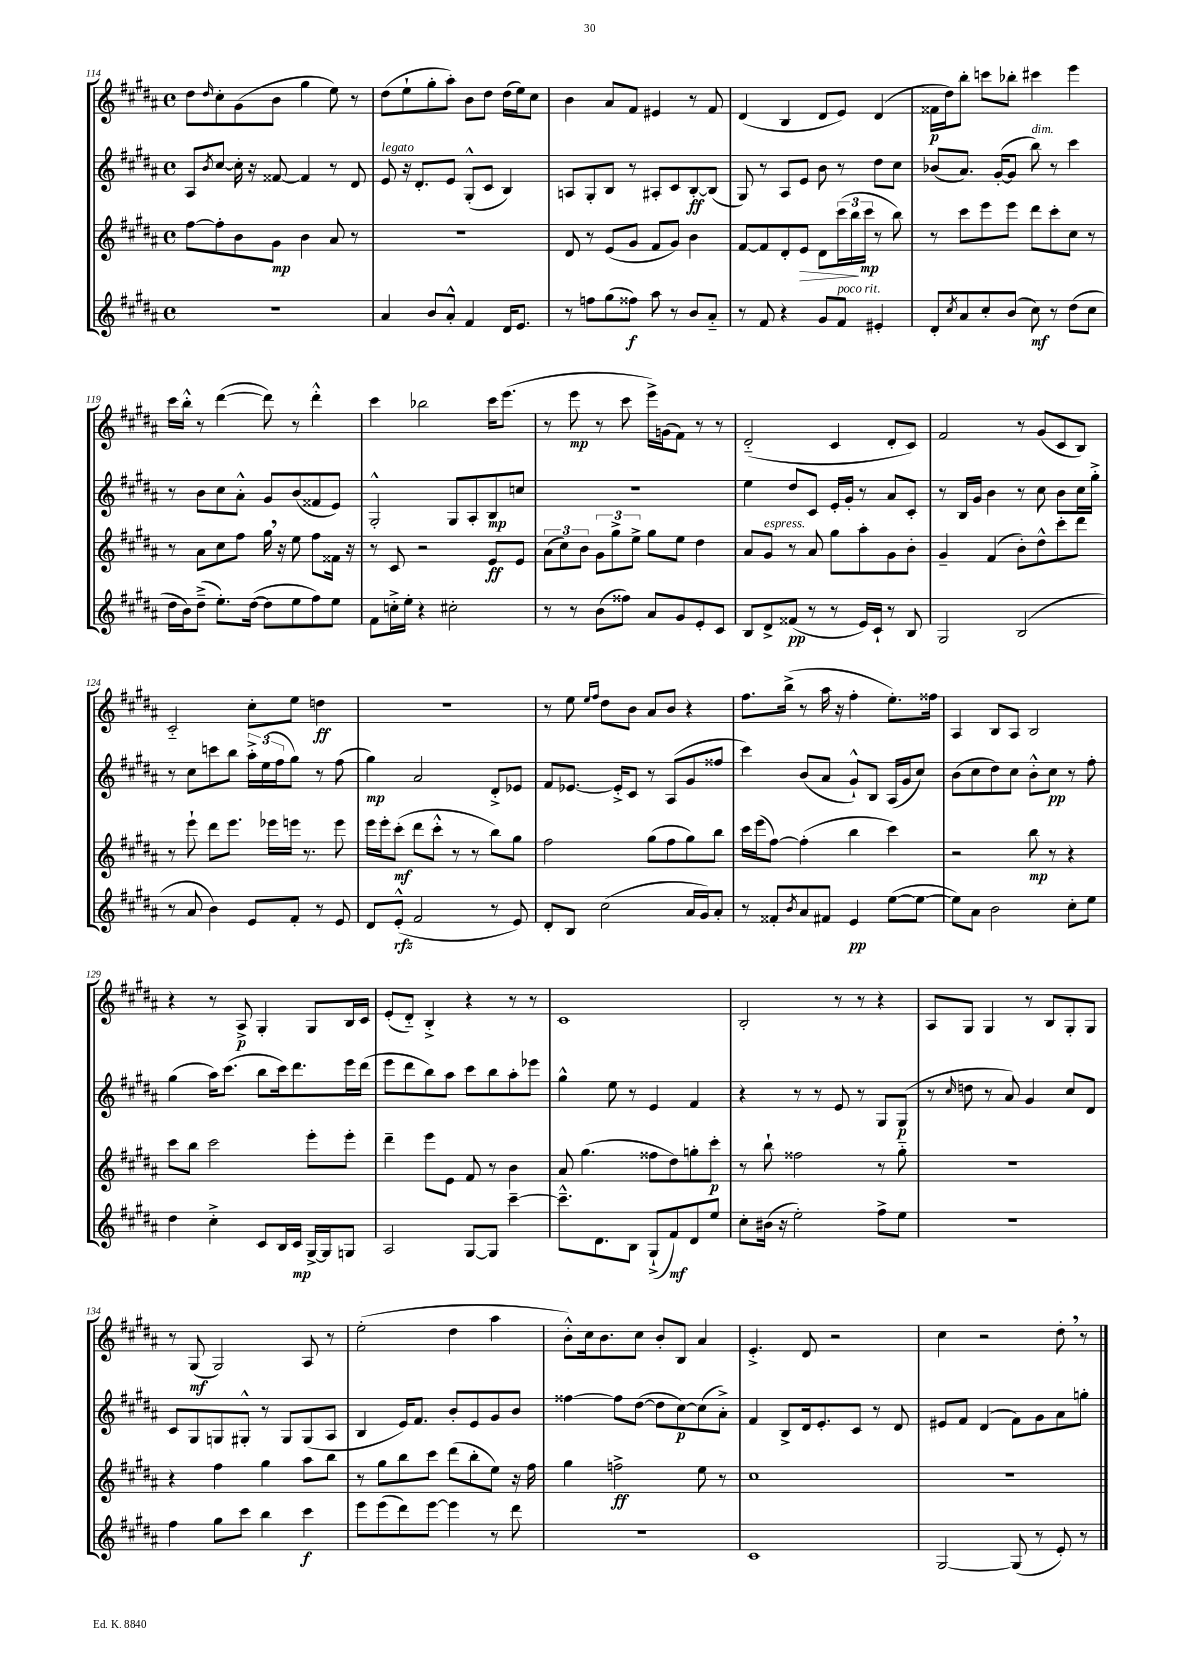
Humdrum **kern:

**kern	**dynam	**kern	**dynam	**kern	**dynam	**kern	**dynam
*part4	*part4	*part3	*part3	*part2	*part2	*part1	*part1
*staff4	*staff4	*staff3	*staff3	*staff2	*staff2	*staff1	*staff1
*clefG2	*	*clefG2	*	*clefG2	*	*clefG2	*
*k[f#c#g#d#a#]	*	*k[f#c#g#d#a#]	*	*k[f#c#g#d#a#]	*	*k[f#c#g#d#a#]	*
*M4/4	*	*M4/4	*	*M4/4	*	*M4/4	*
*met(c)	*	*met(c)	*	*met(c)	*	*met(c)	*
=114	=114	=114	=114	=114	=114	=114	=114
1r	.	[8ff#\L	.	8A#/L	.	8dd#\L	.
.	.	.	.	8qb/	.	16qqdd#/	.
.	.	8ff#'\]	.	[8cc#/J	.	8cc#'\	.
.	.	8b\	.	16cc#'\]	.	(8g#\	.
.	.	.	.	16r	.	.	.
.	.	8g#\J	mp	[8f##X/	.	8b\J	.
.	.	4b\	.	4f##/]	.	4gg#\	.
.	.	8a#/	.	8r	.	8ee\)	.
.	.	8r	.	8d#/	.	8r	.
=115	=115	=115	=115	=115	=115	=115	=115
!	!	!	!	!LO:TX:a:i:t=legato	!	!	!
4a#/	.	1r	.	8e/	.	(8dd#\L	.
.	.	.	.	16r	.	8ee`\	.
.	.	.	.	8.d#'/L	.	.	.
8b/L	.	.	.	.	.	8gg#'\	.
8a#'^^/J	.	.	.	8e/J	.	8aa#'\J)	.
4f#/	.	.	.	(8G#'^^/L	.	8b\L	.
.	.	.	.	8c#/J	.	8dd#\J	.
16d#/KL	.	.	.	4B/)	.	(16dd#\LL	.
8.e/J	.	.	.	.	.	16ee\J)	.
.	.	.	.	.	.	8cc#\J	.
=116	=116	=116	=116	=116	=116	=116	=116
8r	.	8d#/	.	8An/L	.	4b\	.
8ffn\L	.	8r	.	8G#'/	.	.	.
(8gg#\	.	(8e/L	.	8B/J	.	8a#/L	.
8ff##X\J)	f	8g#/J	.	8r	.	8f#/J	.
8aa#\	.	8f#/L	.	8A#X'/L	.	4e#X/	.
8r	.	8g#/J)	.	8c#/	.	.	.
8b/L	.	4b\	.	[8B'/	ff	8r	.
8a#/J	.	.	.	(8B/J]	.	8f#/	.
=117	=117	=117	=117	=117	=117	=117	=117
8r	.	[8f#/L	.	8G#/)	.	(4d#/	.
8f#/	.	8f#/]	.	8r	.	.	.
4r	.	8d#'/	.	8A#/L	.	4B/	.
!	!	!	!LO:HP:b	!	!	!	!
.	.	8e/J	>	8e/J	.	.	.
8g#/L	.	8d#\L	.	8b\	.	8d#/L	.
!LO:TX:a:i:t=poco rit.	!	!	!	!	!	!	!
8f#/J	.	(24ccc#\L	.	8r	.	8e/J)	.
.	.	24bb\	.	.	.	.	.
.	.	24ccc#\JJ	] mp	.	.	.	.
4e#X'/	.	8r	.	8dd#\L	.	(4d#/	.
.	.	8bb\)	.	8cc#\J	.	.	.
=118	=118	=118	=118	=118	=118	=118	=118
8d#'/L	.	8r	.	(8b-X/L	.	16f##X\LL	p
.	.	.	.	.	.	16dd#\J)	.
8qcc#/	.	.	.	.	.	.	.
8a#/	.	8ccc#\L	.	8.a#/J)	.	8bb'\J	.
8cc#'/	.	8eee\	.	.	.	8cccn\L	.
.	.	.	.	([16g#'/KL	.	.	.
(8b/J	.	8eee\J	.	8g#/J]	.	8bb-X'\J	.
!	!	!	!	!LO:TX:a:i:t=dim.	!	!	!
8cc#\)	mf	8ddd#\L	.	8bb\)	.	4ccc#X\	.
8r	.	8ccc#'\	.	8r	.	.	.
(8dd#\L	.	8cc#\J	.	4ccc#\	.	4eee\	.
8cc#\J	.	8r	.	.	.	.	.
!!LO:LB:g=z
=119	=119	=119	=119	=119	=119	=119	=119
16dd#\LL	.	8r	.	8r	.	16ccc#\LL	.
16b\J)	.	.	.	.	.	16bb'^^\JJ	.
(8dd#~^\J	.	8a#\L	.	8b\L	.	8r	.
8.ee'\L)	.	8cc#\	.	8cc#\	.	([4ddd#\	.
.	.	8ff#\J	.	8a#'^^\J	.	.	.
([16dd#\Jk	.	.	.	.	.	.	.
8dd#\L]	.	16gg#,\	.	8g#/L	.	8ddd#\])	.
.	.	16r	.	.	.	.	.
8ee\	.	8ee\	.	(8b/	.	8r	.
8ff#\)	.	8ff#\L	.	8f##X/	.	4ddd#'^^\	.
8ee\J	.	16f##X\Jk	.	8e/J)	.	.	.
.	.	16r	.	.	.	.	.
=120	=120	=120	=120	=120	=120	=120	=120
8f#\L	.	8r	.	2G#'^^/	.	4ccc#\	.
16ccn'^\L	.	8c#/	.	.	.	.	.
16ee'\JJ	.	.	.	.	.	.	.
4r	.	2r	.	.	.	2bb-X\	.
2cc#X'\	.	.	.	8G#/L	.	.	.
.	.	.	.	8A#'/	.	.	.
.	.	8e/L	ff	8B/	mp	16ccc#\KL	.
.	.	.	.	.	.	(8.eee\J	.
.	.	8e/J	.	8ccn/J	.	.	.
=121	=121	=121	=121	=121	=121	=121	=121
8r	.	(12a#\L	.	1r	.	8r	.
.	.	12cc#\)	.	.	.	.	.
8r	.	.	.	.	.	8eee\	mp
.	.	12b\J	.	.	.	.	.
(8b\L	.	12g#\L	.	.	.	8r	.
.	.	12gg#^\	.	.	.	.	.
8ff##X\J)	.	.	.	.	.	8ccc#\	.
.	.	12ee^\J	.	.	.	.	.
8a#/L	.	8gg#\L	.	.	.	16eee^\LL)	.
.	.	.	.	.	.	(16gn\J	.
8g#/	.	8ee\J	.	.	.	8f#\J)	.
8e'/	.	4dd#\	.	.	.	8r	.
8c#/J	.	.	.	.	.	8r	.
=122	=122	=122	=122	=122	=122	=122	=122
8B/L	.	8a#/L	.	4ee\	.	(2d#/	.
!	!	!LO:TX:a:i:t=espress.	!	!	!	!	!
8d#^/	.	8g#/J	.	.	.	.	.
(8f##X/J	pp	8r	.	8dd#/L	.	.	.
8r	.	8a#/	.	8c#/J	.	.	.
8r	.	8gg#\L	.	16e'/LL	.	4c#/	.
.	.	.	.	16g#'/JJ	.	.	.
16e/LL)	.	8aa#'\	.	8r	.	.	.
16c#`/JJ	.	.	.	.	.	.	.
8r	.	8g#\	.	8a#/L	.	8d#'/L	.
8B/	.	8b'\J	.	8c#'/J	.	8c#/J)	.
=123	=123	=123	=123	=123	=123	=123	=123
2G#/	.	4g#~/	.	8r	.	2f#/	.
.	.	.	.	16B/LL	.	.	.
.	.	.	.	16g#/JJ	.	.	.
.	.	(4f#/	.	4b\	.	.	.
(2B/	.	8b'\L)	.	8r	.	8r	.
.	.	8dd#^^\	.	8cc#\	.	(8g#/L	.
.	.	8ccc#'\	.	8b\L	.	8c#/	.
.	.	8ddd#\J	.	16cc#\L	.	8B/J)	.
.	.	.	.	16gg#'^\JJ	.	.	.
!!LO:LB:g=z
=124	=124	=124	=124	=124	=124	=124	=124
8r	.	8r	.	8r	.	2c#/	.
8a#/	.	8eee`\	.	8cc#\L	.	.	.
4b\)	.	8ddd#\L	.	8cccn\	.	.	.
.	.	8.eee\J	.	8bb\J	.	.	.
8e/L	.	.	.	24aa#'^\LL	.	8cc#'\L	.
.	.	.	.	(24ee\	.	.	.
.	.	16eee-X\LL	.	.	.	.	.
.	.	.	.	24ff#\J	.	.	.
8f#'/J	.	16eeen\JJ	.	8gg#\J)	.	8ee\J	.
.	.	8.r	.	.	.	.	.
8r	.	.	.	8r	.	4ddn\	ff
8e/	.	8eee\	.	(8ff#\	.	.	.
=125	=125	=125	=125	=125	=125	=125	=125
8d#/L	.	16eee\LL	.	4gg#\)	mp	1r	.
.	.	16eee'\J	.	.	.	.	.
(8e'^^/J	rfz	(8ccc#'\J	mf	.	.	.	.
2f#/	.	8ddd#\L	.	2a#/	.	.	.
.	.	8ccc#'^^\J	.	.	.	.	.
.	.	8r	.	.	.	.	.
.	.	8r	.	.	.	.	.
8r	.	8bb\L)	.	8d#'^/L	.	.	.
8e/)	.	8gg#\J	.	8e-X/J	.	.	.
=126	=126	=126	=126	=126	=126	=126	=126
8d#'/L	.	2ff#\	.	8f#/L	.	8r	.
8B/J	.	.	.	[8.e-X/J	.	8ee\	.
.	.	.	.	.	.	16qqee/LL	.
.	.	.	.	.	.	16qqff#/JJ	.
(2cc#\	.	.	.	.	.	8dd#\L	.
.	.	.	.	16e-'^/KL]	.	.	.
.	.	.	.	8c#/J	.	8b\J	.
.	.	(8gg#\L	.	8r	.	8a#/L	.
.	.	8ff#\	.	(8A#/L	.	8b/J	.
16a#/LL	.	8gg#\)	.	8g#/	.	4r	.
16g#/J)	.	.	.	.	.	.	.
8a#'/J	.	8bb\J	.	8ff##X/J	.	.	.
=127	=127	=127	=127	=127	=127	=127	=127
8r	.	16ccc#\LL	.	4ccc#\)	.	8.ff#\L	.
.	.	(16eee\J	.	.	.	.	.
8f##X'/L	.	[8ff#\J)	.	.	.	.	.
.	.	.	.	.	.	(16bb^\Jk	.
8qb/	.	.	.	.	.	.	.
8a#/	.	(4ff#'\]	.	(8b/L	.	8r	.
8f#X/J	.	.	.	8a#/J	.	16aa#\	.
.	.	.	.	.	.	16r	.
4e/	pp	4bb\	.	8g#`^^/L)	.	4ff#'\	.
.	.	.	.	8B/J	.	.	.
([8ee\L	.	4ccc#\)	.	(16A#/LL	.	8.ee'\L)	.
.	.	.	.	16g#/J	.	.	.
8ee\J_	.	.	.	8cc#/J)	.	.	.
.	.	.	.	.	.	16ff##X\Jk	.
=128	=128	=128	=128	=128	=128	=128	=128
8ee\L])	.	2r	.	(8b\L	.	4A#/	.
8a#\J	.	.	.	8cc#\	.	.	.
2b\	.	.	.	8dd#\)	.	8B/L	.
.	.	.	.	8cc#\J	.	8A#/J	.
.	.	8bb\	mp	8b'^^\L	.	2B/	.
.	.	8r	.	8cc#\J	pp	.	.
8cc#'\L	.	4r	.	8r	.	.	.
8ee\J	.	.	.	8ff#'\	.	.	.
!!LO:LB:g=z
=129	=129	=129	=129	=129	=129	=129	=129
4dd#\	.	8ccc#\L	.	(4gg#\	.	4r	.
.	.	8bb\J	.	.	.	.	.
4cc#'^\	.	2ccc#\	.	16aa#\KL)	.	8r	.
.	.	.	.	(8.ccc#\J	.	.	.
.	.	.	.	.	.	8A#^/	p
8c#/L	.	.	.	8bb\L	.	4G#'/	.
16B/L	.	.	.	16ccc#\k)	.	.	.
16c#/JJ	mp	.	.	8.ddd#\	.	.	.
[16G#^/LL	.	8eee'\L	.	.	.	8G#/L	.
16G#/J]	.	.	.	.	.	.	.
8Gn/J	.	8eee'\J	.	16eee\L	.	16B/L	.
.	.	.	.	(16ddd#\JJ	.	16c#/JJ	.
=130	=130	=130	=130	=130	=130	=130	=130
2A#/	.	4ddd#~\	.	8eee\L	.	(8e'/L	.
.	.	.	.	8ddd#\	.	8d#/J)	.
.	.	8eee\L	.	8bb\)	.	4B'^/	.
.	.	8e\J	.	8aa#\J	.	.	.
[8G#/L	.	8f#/	.	8ccc#\L	.	4r	.
8G#/J]	.	8r	.	8bb\	.	.	.
[4ccc#~\	.	4b\	.	8aa#'\	.	8r	.
.	.	.	.	8eee-X\J	.	8r	.
=131	=131	=131	=131	=131	=131	=131	=131
8.ccc#~^^\L]	.	8a#/	.	4gg#^^\	.	1c#	.
.	.	(4.gg#\	.	.	.	.	.
8.d#\	.	.	.	.	.	.	.
.	.	.	.	8ee\	.	.	.
8B\J	.	.	.	8r	.	.	.
(8G#`^/L	.	8ff##X\L	.	4e/	.	.	.
8f#/)	mf	8dd#\)	.	.	.	.	.
8d#/	.	8ggn'\	.	4f#/	.	.	.
8ee/J	.	8ccc#'\J	p	.	.	.	.
=132	=132	=132	=132	=132	=132	=132	=132
8cc#'\L	.	8r	.	4r	.	2B'/	.
(16b#X\Jk	.	8bb`\	.	.	.	.	.
16r	.	.	.	.	.	.	.
2ee'\)	.	2ff##X\	.	8r	.	.	.
.	.	.	.	8r	.	.	.
.	.	.	.	8e/	.	8r	.
.	.	.	.	8r	.	8r	.
8ff#^\L	.	8r	.	8G#/L	.	4r	.
8ee\J	.	8gg#\	.	(8G#/J	p	.	.
=133	=133	=133	=133	=133	=133	=133	=133
1r	.	1r	.	8r	.	8A#/L	.
.	.	.	.	16qqcc#/	.	.	.
.	.	.	.	8ddn\	.	8G#/J	.
.	.	.	.	8r	.	4G#/	.
.	.	.	.	8a#/)	.	.	.
.	.	.	.	4g#/	.	8r	.
.	.	.	.	.	.	8B/L	.
.	.	.	.	8cc#/L	.	8G#'/	.
.	.	.	.	8d#/J	.	8G#/J	.
!!LO:LB:g=z
=134	=134	=134	=134	=134	=134	=134	=134
4ff#\	.	4r	.	8c#/L	.	8r	.
.	.	.	.	8G#/	.	(8G#/	mf
8gg#\L	.	4ff#\	.	8Gn/	.	2G#/)	.
8ccc#\J	.	.	.	8G#X'^^/J	.	.	.
4bb\	.	4gg#\	.	8r	.	.	.
.	.	.	.	8G#/L	.	.	.
4ccc#\	f	8aa#\L	.	(8G#/	.	8A#/	.
.	.	8bb\J	.	8A#/J	.	8r	.
=135	=135	=135	=135	=135	=135	=135	=135
8eee\L	.	8r	.	4B/	.	(2ee'\	.
(8eee\	.	8gg#\L	.	.	.	.	.
8ddd#\)	.	8bb\	.	16e/KL)	.	.	.
.	.	.	.	8.f#/J	.	.	.
[8eee\J	.	8ccc#\J	.	.	.	.	.
4eee\]	.	(8ddd#\L	.	8b'/L	.	4dd#\	.
.	.	8bb'\	.	8e/	.	.	.
8r	.	8ee\J)	.	8g#/	.	4aa#\	.
8ddd#\	.	16r	.	8b/J	.	.	.
.	.	16ff#\	.	.	.	.	.
=136	=136	=136	=136	=136	=136	=136	=136
1r	.	4gg#\	.	[4ff##X\	.	8b'^^\L)	.
.	.	.	.	.	.	16cc#\k	.
.	.	.	.	.	.	8.b\	.
.	.	2ffn^\	ff	8ff##\L]	.	.	.
.	.	.	.	([8dd#\J	.	8cc#\J	.
.	.	.	.	8dd#\L]	.	8b'/L	.
.	.	.	.	[8cc#\)	p	8B/J	.
.	.	8ee\	.	(8cc#\]	.	4a#/	.
.	.	8r	.	8a#'^\J)	.	.	.
=137	=137	=137	=137	=137	=137	=137	=137
1c#	.	1cc#	.	4f#/	.	4.e'^/	.
.	.	.	.	8B^/L	.	.	.
.	.	.	.	16d#/k	.	8d#/	.
.	.	.	.	8.e'/	.	.	.
.	.	.	.	.	.	2r	.
.	.	.	.	8c#/J	.	.	.
.	.	.	.	8r	.	.	.
.	.	.	.	8d#/	.	.	.
=138	=138	=138	=138	=138	=138	=138	=138
[2G#/	.	1r	.	8e#X/L	.	4cc#\	.
.	.	.	.	8f#/J	.	.	.
.	.	.	.	(4d#/	.	2r	.
(8G#/]	.	.	.	8f#\L)	.	.	.
8r	.	.	.	8g#\	.	.	.
8e'/)	.	.	.	8a#\	.	8dd#',\	.
8r	.	.	.	8ggn'\J	.	8r	.
==	==	==	==	==	==	==	==
*-	*-	*-	*-	*-	*-	*-	*-
